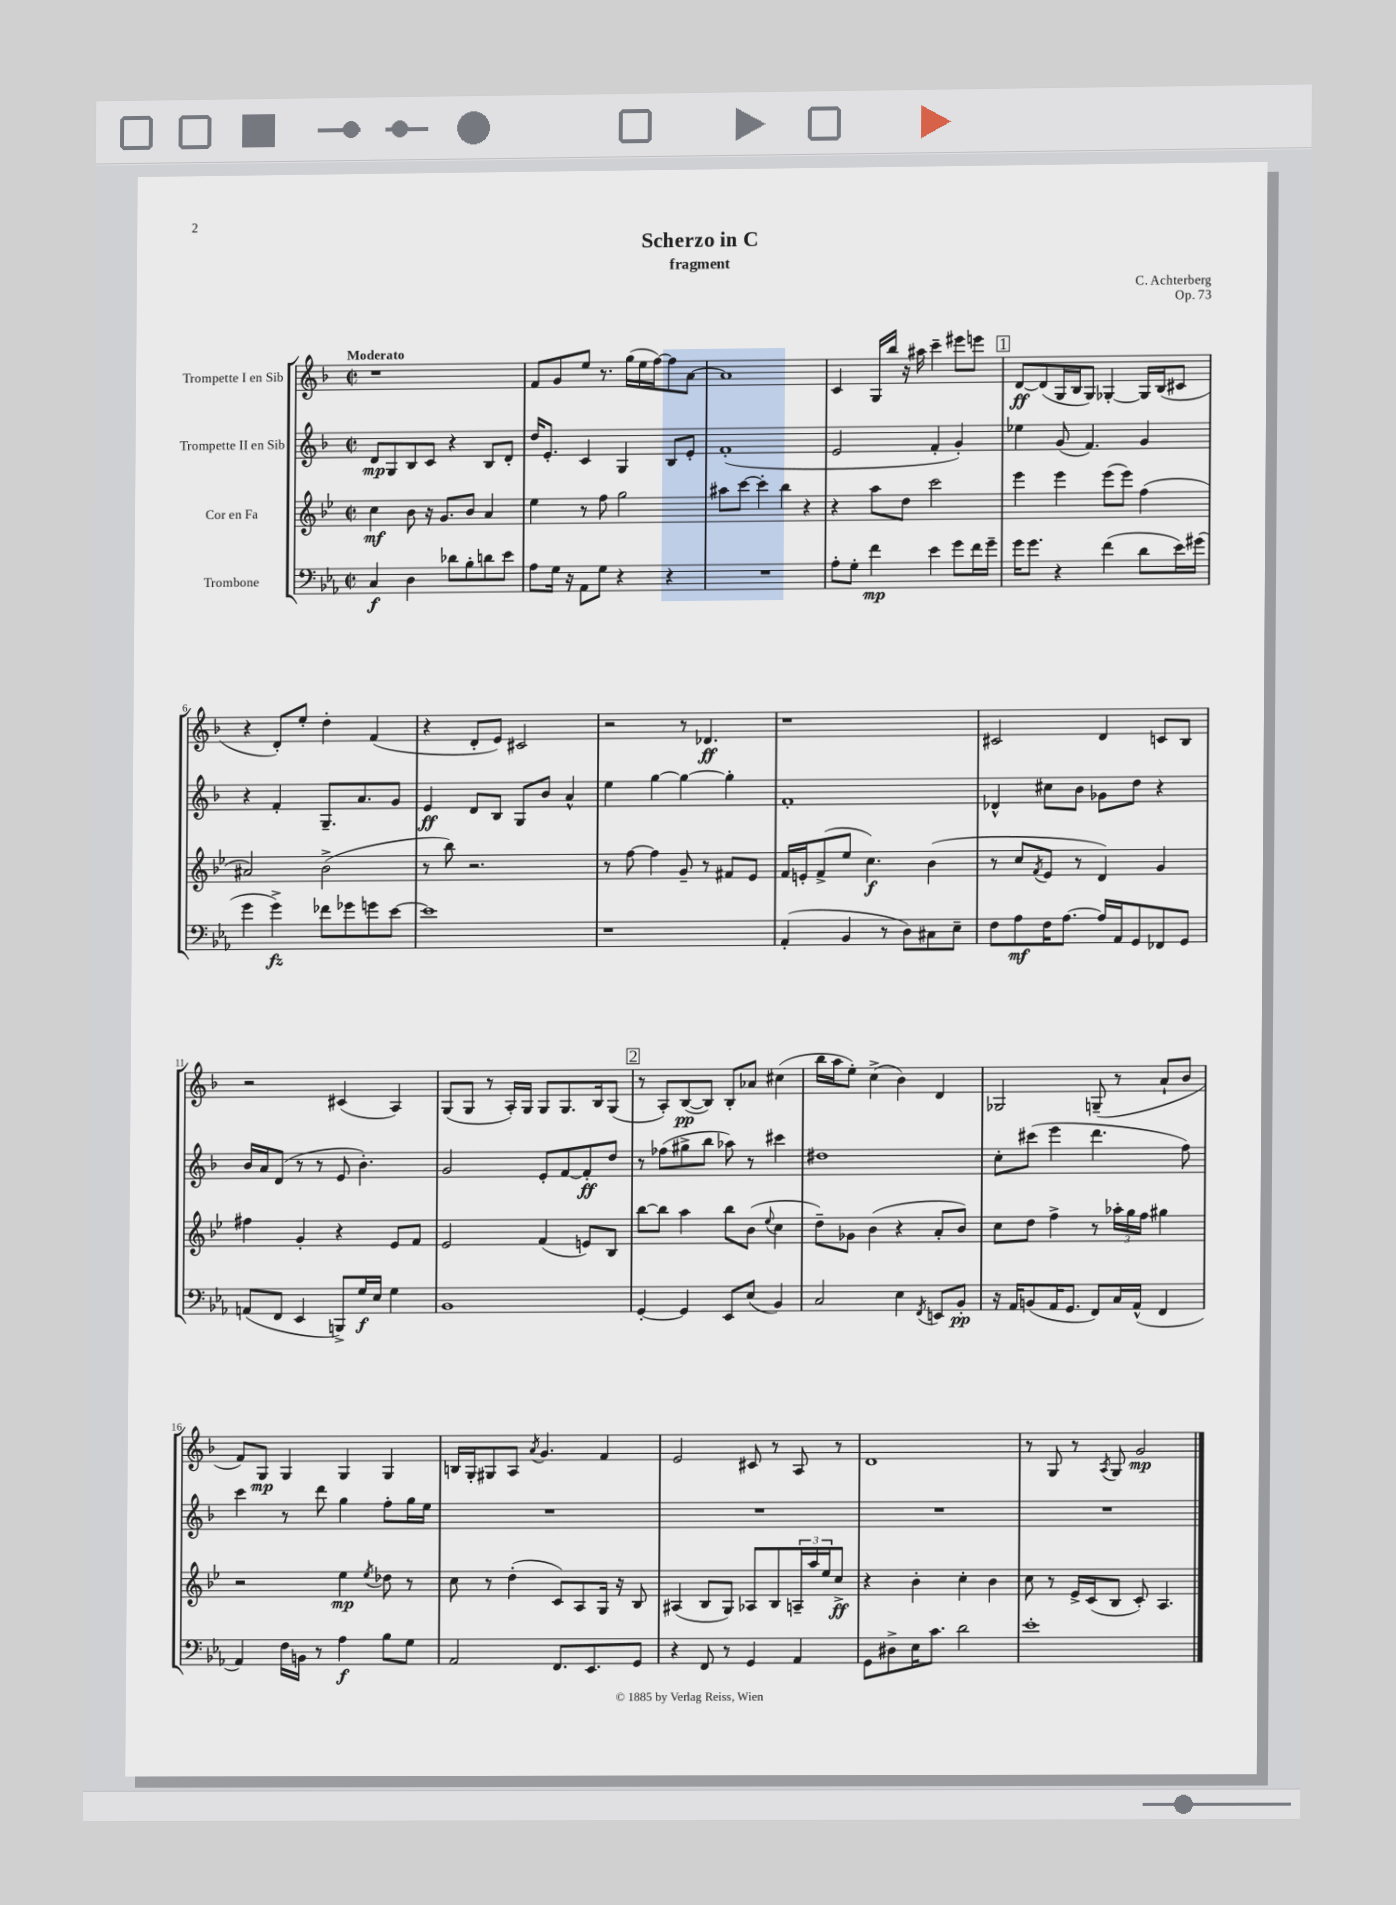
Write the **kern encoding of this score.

**kern	**dynam	**kern	**dynam	**kern	**dynam	**kern	**dynam
*part4	*part4	*part3	*part3	*part2	*part2	*part1	*part1
*staff4	*staff4	*staff3	*staff3	*staff2	*staff2	*staff1	*staff1
*I"Trombone	*	*I"Cor en Fa	*	*I"Trompette II en Sib	*	*I"Trompette I en Sib	*
*clefF4	*	*clefG2	*	*clefG2	*	*clefG2	*
*k[b-e-a-]	*	*k[b-e-]	*	*k[b-]	*	*k[b-]	*
*M2/2	*	*M2/2	*	*M2/2	*	*M2/2	*
*met(c|)	*	*met(c|)	*	*met(c|)	*	*met(c|)	*
=1	=1	=1	=1	=1	=1	=1	=1
!	!	!	!	!	!	!LO:TX:a:B:t=Moderato	!
4C/	f	4cc\	mf	8d/L	mp	1r	.
.	.	.	.	8G/	.	.	.
4D\	.	8b-\	.	8B-/	.	.	.
.	.	16r	.	8c/J	.	.	.
.	.	8.g/L	.	.	.	.	.
8d-X\L	.	.	.	4r	.	.	.
8B-'\	.	8b-/J	.	.	.	.	.
8dn\	.	4a/	.	8B-/L	.	.	.
8e-\J	.	.	.	8d'/J	.	.	.
=2	=2	=2	=2	=2	=2	=2	=2
8A-\L	.	4ee-\	.	16dd/KL	.	8f/L	.
.	.	.	.	8.e'/J	.	.	.
16G\Jk	.	.	.	.	.	8g/	.
16r	.	.	.	.	.	.	.
8AA-\L	.	8r	.	4c/	.	8ee/J	.
8G\J	.	8ff\	.	.	.	8.r	.
4r	.	2gg\	.	4G/	.	.	.
.	.	.	.	.	.	(16gg\LL	.
.	.	.	.	.	.	16ee\	.
.	.	.	.	.	.	[16ff\J)	.
4r	.	.	.	8B-/L	.	8ff\]	.
.	.	.	.	8e'/J	.	[8a\J	.
=3	=3	=3	=3	=3	=3	=3	=3
1r	.	8aa#X\L	.	(1f'	.	1a]	.
.	.	[8ccc\J	.	.	.	.	.
.	.	4ccc'\]	.	.	.	.	.
.	.	4bb-\	.	.	.	.	.
.	.	4r	.	.	.	.	.
=4	=4	=4	=4	=4	=4	=4	=4
8A-'\L	.	4r	.	2e/	.	4c/	.
8G'\J	.	.	.	.	.	.	.
4f\	mp	8aa\L	.	.	.	16G/LL	.
.	.	.	.	.	.	16bb-/JJ	.
.	.	8dd\J	.	.	.	16r	.
.	.	.	.	.	.	16aa#X\	.
4e-\	.	2ccc\	.	4f'/	.	4ccc~\	.
8g\L	.	.	.	4g'/)	.	8eee#X\L	.
16f\L	.	.	.	.	.	8eeen\J	.
16g~\JJ	.	.	.	.	.	.	.
!!LO:REH:place=s1:t=1
=5	=5	=5	=5	=5	=5	=5	=5
16g\KL	.	4eee-\	.	4ee-X\	.	[8d/L	ff
8.g\J	.	.	.	.	.	.	.
.	.	.	.	.	.	(8d/]	.
4r	.	4eee-\	.	(8g/	.	16G/L	.
.	.	.	.	.	.	16B-/J	.
.	.	.	.	4.f/)	.	8G/J)	.
(4f\	.	(8eee-\L	.	.	.	[4G-X'/	.
.	.	8eee-\J)	.	.	.	.	.
8d\L	.	(4ff\	.	4g/	.	16G-/LL]	.
.	.	.	.	.	.	(16B-/J	.
16e-\L)	.	.	.	.	.	8c#X/J	.
(16g#X\JJ	.	.	.	.	.	.	.
!!LO:LB:g=z
=6	=6	=6	=6	=6	=6	=6	=6
4g\	.	2a#X/)	.	4r	.	4r	.
4g^\)	fz	.	.	4f'/	.	8d'/L)	.
.	.	.	.	.	.	8ee'/J	.
8f-X\L	.	(2b-^\	.	8.G~/L	.	4dd'\	.
8g-X\	.	.	.	.	.	.	.
.	.	.	.	8.a/	.	.	.
8gn\	.	.	.	.	.	(4f/	.
[8e-\J	.	.	.	8g/J	.	.	.
=7	=7	=7	=7	=7	=7	=7	=7
1e-]	.	8r	.	4e/	ff	4r	.
.	.	8bb-\)	.	.	.	.	.
.	.	2.r	.	8d/L	.	8d'/L	.
.	.	.	.	8B-/J	.	8e/J)	.
.	.	.	.	8G/L	.	2c#X/	.
.	.	.	.	8b-/J	.	.	.
.	.	.	.	4a^^/	.	.	.
=8	=8	=8	=8	=8	=8	=8	=8
1r	.	8r	.	4ee\	.	2r	.
.	.	[8ff\	.	.	.	.	.
.	.	4ff\]	.	[4gg\	.	.	.
.	.	8g~/	.	4gg\_	.	8r	.
.	.	8r	.	.	.	4.d-X/	ff
.	.	8f#X/L	.	4gg'\]	.	.	.
.	.	8e-/J	.	.	.	.	.
=9	=9	=9	=9	=9	=9	=9	=9
(4AA-'/	.	16f/LL	.	1f'	.	1r	.
.	.	16en'/J	.	.	.	.	.
.	.	(8f^/	.	.	.	.	.
4BB-/	.	8ee-/J	.	.	.	.	.
.	.	4.cc\)	f	.	.	.	.
8r	.	.	.	.	.	.	.
8D\L)	.	.	.	.	.	.	.
8C#X\	.	(4b-\	.	.	.	.	.
8E-~\J	.	.	.	.	.	.	.
=10	=10	=10	=10	=10	=10	=10	=10
8F\L	.	8r	.	4d-X^^/	.	2c#X/	.
8A-\	mf	8cc/L	.	.	.	.	.
.	.	8qf/	.	.	.	.	.
16F\K	.	8e-/J	.	8cc#X\L	.	.	.
[8.A-\J	.	.	.	.	.	.	.
.	.	8r	.	8b-\J	.	.	.
16A-/LL]	.	4d/)	.	8g-X\L	.	4d/	.
16AA-/J	.	.	.	.	.	.	.
8GG/	.	.	.	8dd\J	.	.	.
8FF-X/	.	4g/	.	4r	.	8cn/L	.
8GG/J	.	.	.	.	.	8B-/J	.
!!LO:LB:g=z
=11	=11	=11	=11	=11	=11	=11	=11
(8AAn/L	.	4ff#X\	.	16b-/LL	.	2r	.
.	.	.	.	16a/J	.	.	.
8FF/J	.	.	.	(8d/J	.	.	.
4EE-/	.	4g'/	.	8r	.	.	.
.	.	.	.	8r	.	.	.
8BBBn^/L)	.	4r	.	8e/	.	(4c#X/	.
16G/L	f	.	.	4.b-'\)	.	.	.
16E-/JJ	.	.	.	.	.	.	.
4G\	.	8e-/L	.	.	.	4A/)	.
.	.	8f/J	.	.	.	.	.
=12	=12	=12	=12	=12	=12	=12	=12
1BB-	.	2e-/	.	2g/	.	(8G/L	.
.	.	.	.	.	.	8G/J	.
.	.	.	.	.	.	8r	.
.	.	.	.	.	.	16A'/LL)	.
.	.	.	.	.	.	16G/JJ	.
.	.	(4f/	.	8e'/L	.	8G/L	.
.	.	.	.	[8f/	.	8.G/	.
.	.	8en/L)	.	8f'/]	ff	.	.
.	.	.	.	.	.	16B-/k	.
.	.	8B-/J	.	8dd/J	.	(8G/J	.
!!LO:REH:place=s1:t=2
=13	=13	=13	=13	=13	=13	=13	=13
[4GG'/	.	[8bb-\L	.	8r	.	8r	.
.	.	8bb-\J]	.	(8ff-X\L	.	8A'/L)	.
4GG/]	.	4aa\	.	8gg#X^\	.	([8B-/	pp
.	.	.	.	8bb-\J	.	8B-/J])	.
8EE-/L	.	8bb-\L	.	8aa-X\)	.	8B-'/L	.
(8E-/J	.	(8b-\J	.	8r	.	8a-X/J	.
.	.	8qqee-/	.	.	.	.	.
4BB-/)	.	4cc\	.	4ccc#X\	.	(4cc#X\	.
=14	=14	=14	=14	=14	=14	=14	=14
2C/	.	8dd~\L)	.	1dd#X	.	16bb-\LL	.
.	.	.	.	.	.	16aa\J	.
.	.	8g-X\J	.	.	.	8ee'\J)	.
.	.	(4b-\	.	.	.	(4cc^\	.
4E-\	.	4r	.	.	.	4b-\)	.
8qFF/	.	.	.	.	.	.	.
8EEn/L	.	8a'/L	.	.	.	4d/	.
8BB-'/J	pp	8b-/J)	.	.	.	.	.
=15	=15	=15	=15	=15	=15	=15	=15
16r	.	8cc\L	.	8cc'\L	.	2G-X/	.
16AA-/KL	.	.	.	.	.	.	.
(8BBn/	.	8dd\J	.	(8ccc#X\J	.	.	.
16AA-/K	.	4ff^\	.	4eee\	.	.	.
8.GG/J	.	.	.	.	.	.	.
8FF/L)	.	8r	.	4.ddd\	.	(8Gn~/	.
16C/L	.	24aa-X'\LL	.	.	.	8r	.
.	.	24gg\	.	.	.	.	.
(16AA-^^/JJ	.	.	.	.	.	.	.
.	.	24ff\JJ	.	.	.	.	.
4FF/	.	4gg#X\	.	.	.	8a`/L	.
.	.	.	.	8ff\)	.	8b-/J	.
!!LO:LB:g=z
=16	=16	=16	=16	=16	=16	=16	=16
4AA-/)	.	2r	.	4ccc\	.	8f/L)	.
.	.	.	.	.	.	8G/J	mp
16F\LL	.	.	.	8r	.	4G/	.
16BBn\JJ	.	.	.	.	.	.	.
8r	.	.	.	8ddd\	.	.	.
4A-\	f	4ee-\	mp	4gg\	.	4G/	.
.	.	8qee-/	.	.	.	.	.
8B-\L	.	8dd-X\	.	8ff'\L	.	4G/	.
8G\J	.	8r	.	16gg\L	.	.	.
.	.	.	.	16ee\JJ	.	.	.
=17	=17	=17	=17	=17	=17	=17	=17
2AA-/	.	8cc\	.	1r	.	16Bn/LL	.
.	.	.	.	.	.	16G'/J	.
.	.	8r	.	.	.	8G#X/	.
.	.	(4dd'\	.	.	.	8A/J	.
.	.	.	.	.	.	8qa/	.
.	.	.	.	.	.	4.g/	.
8.FF/L	.	8c/L)	.	.	.	.	.
.	.	8A/	.	.	.	.	.
8.EE-/	.	.	.	.	.	.	.
.	.	16G/Jk	.	.	.	4f/	.
.	.	16r	.	.	.	.	.
8GG/J	.	8B-/	.	.	.	.	.
=18	=18	=18	=18	=18	=18	=18	=18
4r	.	(4A#X/	.	1r	.	2e/	.
8FF/	.	8B-/L	.	.	.	.	.
8r	.	8G/J)	.	.	.	.	.
4GG/	.	8A-X/L	.	.	.	8c#X/	.
.	.	8B-/	.	.	.	8r	.
4AA-/	.	24An~/L	.	.	.	8A/	.
.	.	24aa/	.	.	.	.	.
.	.	24ee-/J	.	.	.	.	.
.	.	8cc^/J	ff	.	.	8r	.
=19	=19	=19	=19	=19	=19	=19	=19
8GG\L	.	4r	.	1r	.	1d	.
8D#X^\	.	.	.	.	.	.	.
16E-\K	.	4b-'\	.	.	.	.	.
8.c\J	.	.	.	.	.	.	.
2d\	.	4cc'\	.	.	.	.	.
.	.	4b-\	.	.	.	.	.
=20	=20	=20	=20	=20	=20	=20	=20
1e-'	.	8cc\	.	1r	.	8r	.
.	.	8r	.	.	.	8G/	.
.	.	16e-^/LL	.	.	.	8r	.
.	.	(16c/J	.	.	.	.	.
.	.	.	.	.	.	8qA/	.
.	.	8B-/J	.	.	.	8G/	.
.	.	8c'/)	.	.	.	2g/	mp
.	.	4.A/	.	.	.	.	.
==	==	==	==	==	==	==	==
*-	*-	*-	*-	*-	*-	*-	*-
